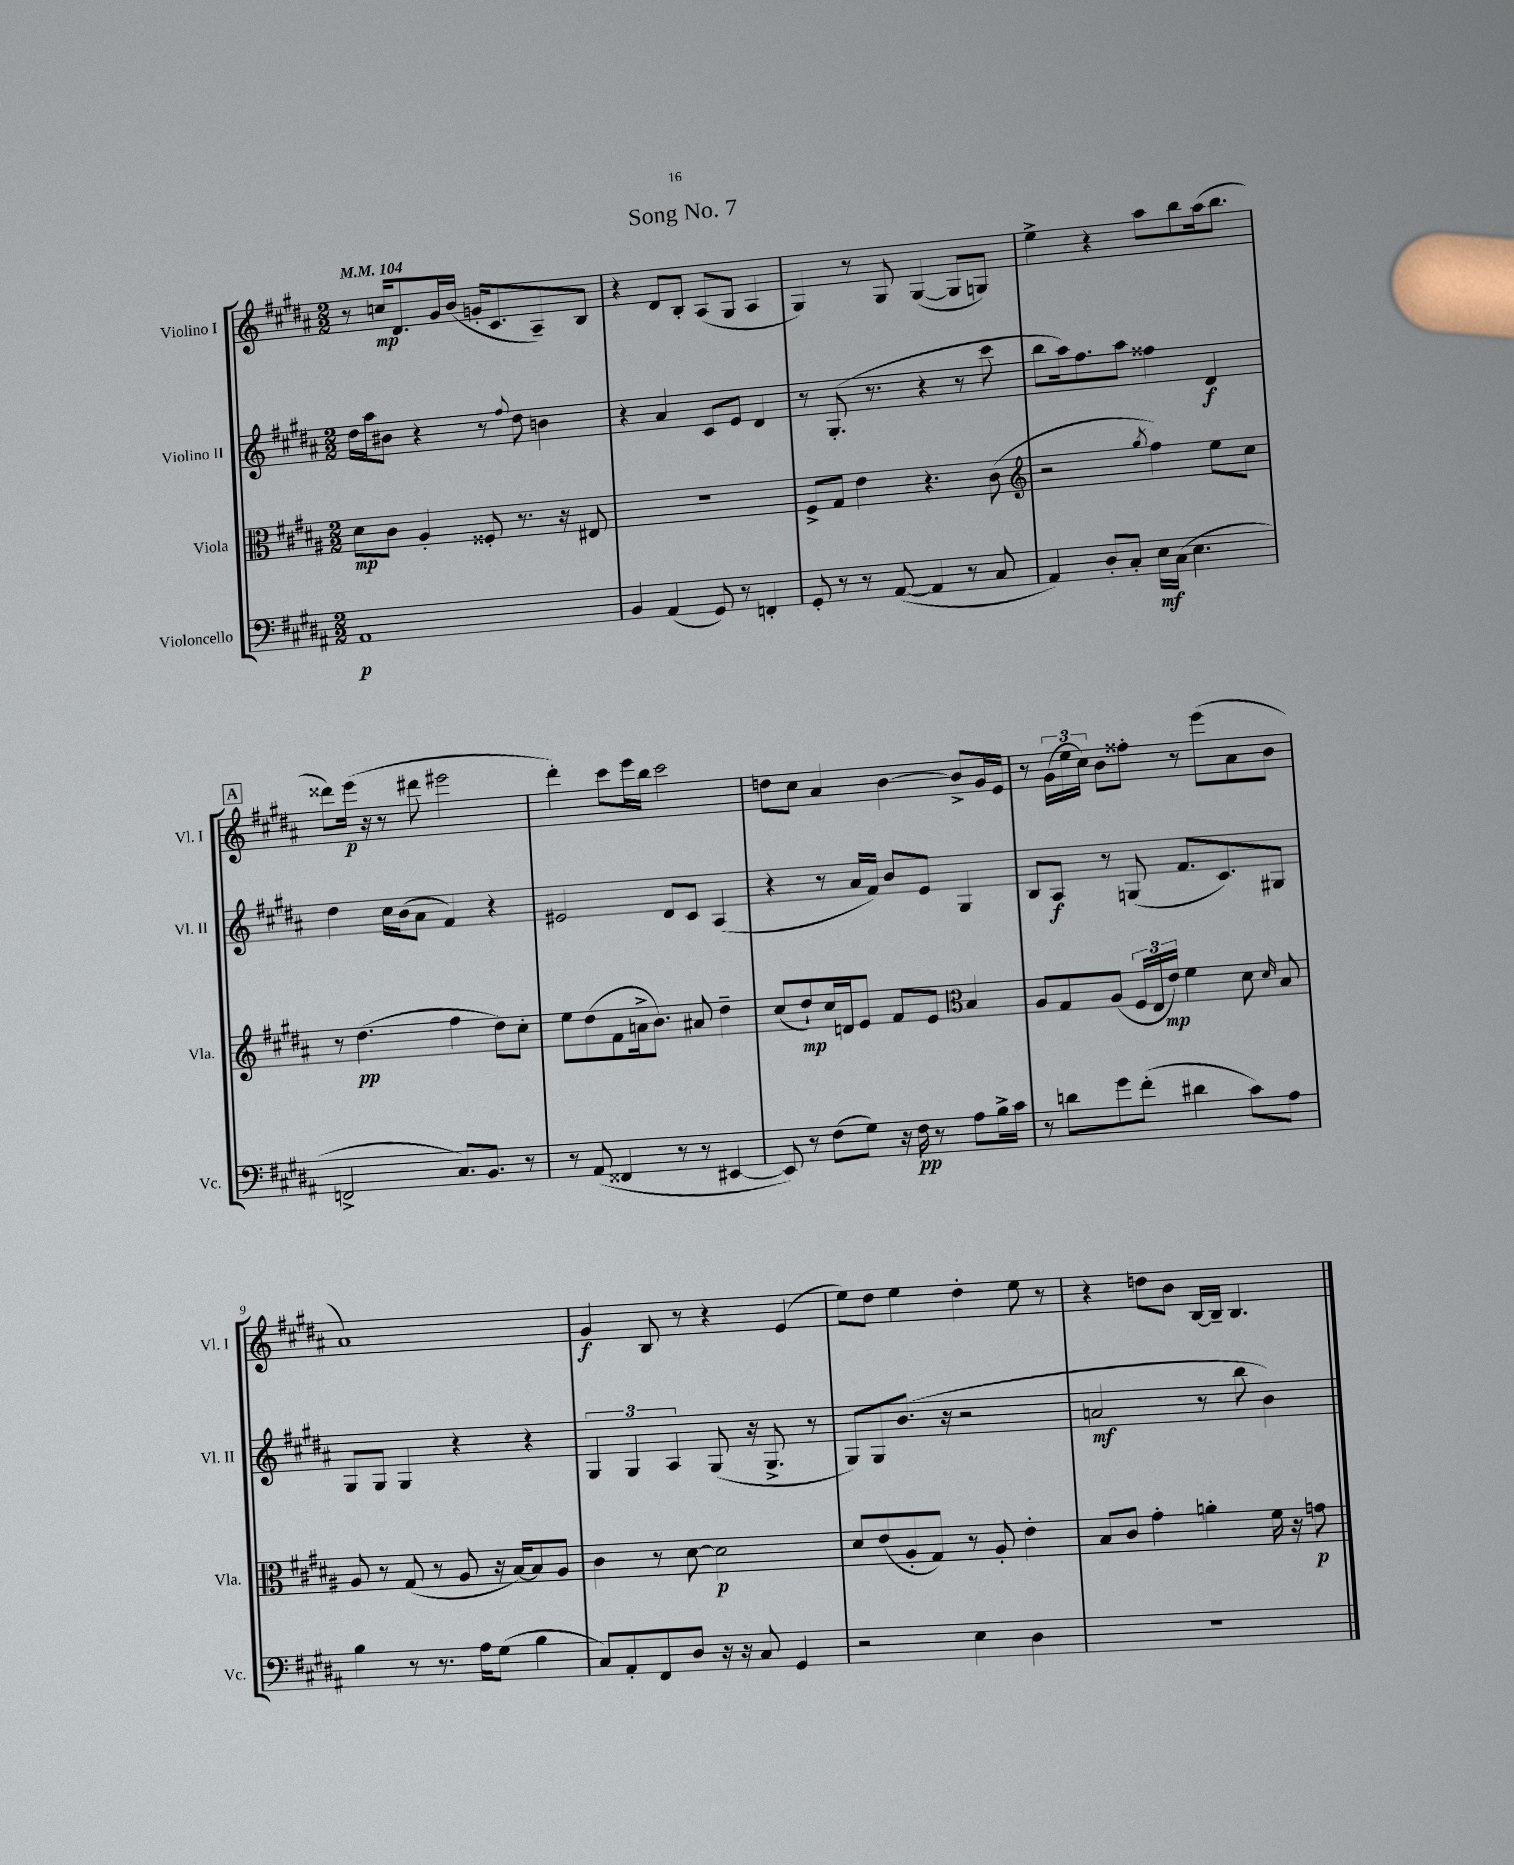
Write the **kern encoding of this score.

**kern	**kern	**kern	**kern
*staff4	*staff3	*staff2	*staff1
*clefF4	*clefC3	*clefG2	*clefG2
*k[f#c#g#d#a#]	*k[f#c#g#d#a#]	*k[f#c#g#d#a#]	*k[f#c#g#d#a#]
*M2/2	*M2/2	*M2/2	*M2/2
*MM104	*MM104	*MM104	*MM104
1AA#	8d#	16dd#	8r
.	.	16aa#	.
.	8c#	8b#	16cc
.	.	.	8.d#
.	4A#'	4r	.
.	.	.	16g#
.	.	.	(16b
.	8F##'	8r	16g'
.	.	.	8.c#
.	.	8qqff#	.
.	8.r	8dd#	.
.	.	4b	8A#~)
.	16r	.	.
.	8E#	.	8B
=	=	=	=
4BB	1r	4r	4r
(4AA#	.	4a#	8d#
.	.	.	8B'
8GG#)	.	8c#	(8A#
8r	.	8e	8G#
4FF'	.	4d#	4A#
=	=	=	=
8GG#'	8F#^	8r	4G#)
8r	8G#	(8.G#'	.
8r	4e	.	8r
.	.	8.r	.
([8AA#	.	.	8G#
4AA#]	4.r	4r	([4G#
8r	.	8r	8G#]
8C#	(8c#	8ccc#	8G)
=	=	=	=
*	*clefG2	*	*
4AA#)	2r	8bb	4ee^
.	.	16aa#)	.
.	.	8.ff#	.
8D#'	.	.	4r
8C#'	.	8aa#	.
.	8qgg#	.	.
16E	4ff#)	4ff##	8aa#
(16C#	.	.	.
4.E	.	.	8bb
.	8ee	4d#	(16aa#
.	.	.	8.bb
.	8cc#	.	.
=	=	=	=
2FF^	8r	4dd#	8ddd##)
.	(4.dd#	.	(16eee
.	.	.	16r
.	.	16cc#	8r
.	.	(16b	.
.	.	8a#	8ddd#
8.C#)	4ff#	4f#)	2eee#
8.BB	.	.	.
.	8dd#)	4r	.
8r	8cc#'	.	.
=	=	=	=
8r	8ee	2e#	4ddd#')
(8AA#	(8dd#	.	.
4FF##	8f#	.	8ccc#
.	16a^	.	16eee
.	8.b)	.	16bb
8r	.	8d#	2ccc#
8r	8a#	8c#	.
[4EE#	4dd#~	(4A#	.
=	=	=	=
8EE#])	(8cc#	4r	8dd
8r	8dd#`)	.	8cc#
(8F#	16cc#	8r	4a#
.	16d	.	.
8G#)	8e	16a#	.
.	.	16f#)	.
16r	8f#	8b	[4b
16F#	.	.	.
8r	8e	8e	.
*	*clefC3	*	*
8A#	4B	4G#	8b^]
16B^	.	.	16g#
16c#	.	.	16e
=	=	=	=
8r	8A#	8B	8r
8d	8G#	8A#	(24g#
.	.	.	24ee
.	.	.	24cc#)
8g#	(8A#	8r	8b
(8f#'	24F#	(8G	8ff##'
.	24E	.	.
.	24e)	.	.
4d#	4f#	8.f#	8r
.	.	.	(8eee
.	.	8.c#)	.
8c#)	8d#	.	8a#
.	16qqd#	.	.
8A#	8B	8G#	8b
=	=	=	=
4B	8A#	8G#	1a#)
.	8r	8G#	.
8r	(8G#	4G#	.
8.r	8r	.	.
.	8A#	4r	.
16A#	.	.	.
(8G#	16r	.	.
.	[16B)	.	.
4B	8B]	4r	.
.	8A#	.	.
=	=	=	=
8C#)	4c#	6G#	4g#
8AA#'	.	.	.
.	.	6G#	.
8FF#	8r	.	8B
.	.	6A#	.
8D#	[8d#	.	8r
16r	2d#]	(8G#	4r
16r	.	.	.
8C#	.	16r	.
.	.	8.G#^	.
4GG#	.	.	(4e
.	.	8r	.
=	=	=	=
2r	8d#	8G#)	8ee)
.	(8e	8G#	8dd#
.	8A#'	(8.b	4ee
.	8G#)	.	.
.	.	16r	.
4E	8r	2r	4dd#'
.	8A#'	.	.
4D#	4e'	.	8ee
.	.	.	8r
=	=	=	=
1r	8B	2a	4r
.	8c#	.	.
.	4g#'	.	8dd
.	.	.	8b
.	4a'	8r	[16B
.	.	.	16B~]
.	.	8bb	4.B
.	16f#	4b)	.
.	16r	.	.
.	8g	.	.
==	==	==	==
*-	*-	*-	*-
